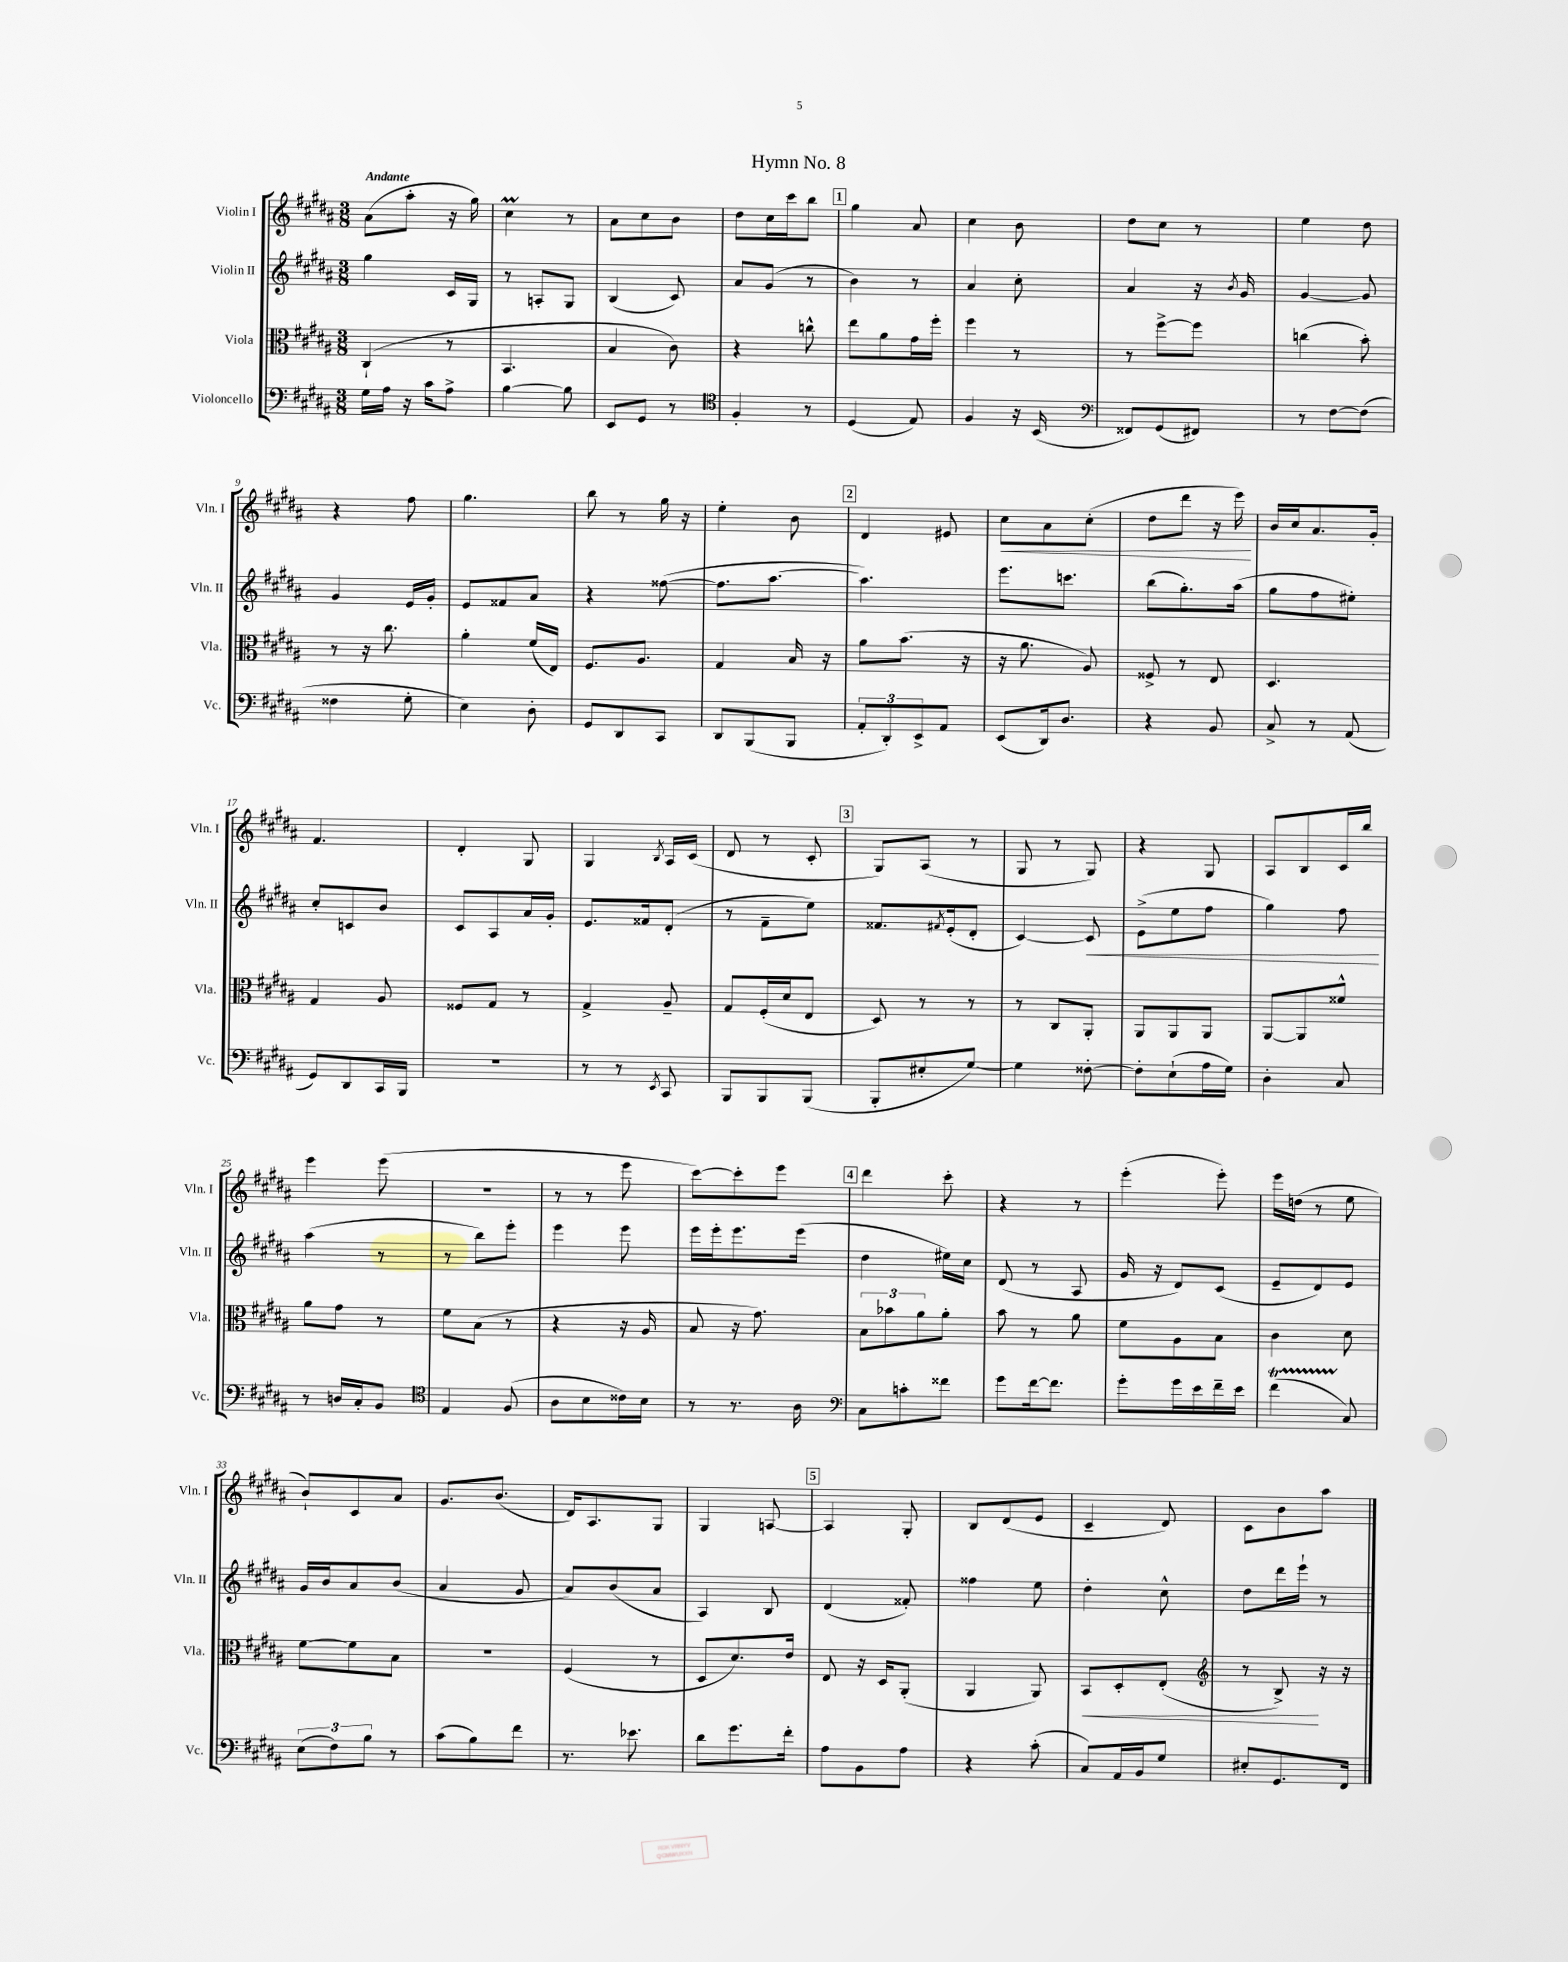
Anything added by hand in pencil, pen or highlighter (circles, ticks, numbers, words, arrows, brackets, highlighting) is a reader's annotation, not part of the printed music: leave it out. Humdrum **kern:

**kern	**kern	**dynam	**kern	**dynam	**kern	**dynam
*part4	*part3	*part3	*part2	*part2	*part1	*part1
*staff4	*staff3	*staff3	*staff2	*staff2	*staff1	*staff1
*I"Violoncello	*I"Viola	*	*I"Violin II	*	*I"Violin I	*
*I'Vc.	*I'Vla.	*	*I'Vln. II	*	*I'Vln. I	*
*clefF4	*clefC3	*	*clefG2	*	*clefG2	*
*k[f#c#g#d#a#]	*k[f#c#g#d#a#]	*	*k[f#c#g#d#a#]	*	*k[f#c#g#d#a#]	*
*M3/8	*M3/8	*	*M3/8	*	*M3/8	*
=1	=1	=1	=1	=1	=1	=1
!	!	!	!	!	!LO:TX:a:B:t=Andante	!
16G#\LL	(4C#`/	.	4gg#\	.	(8a#\L	.
16A#\JJ	.	.	.	.	.	.
16r	.	.	.	.	8aa#'\J	.
16c#\KL	.	.	.	.	.	.
8A#^\J	8r	.	16c#/LL	.	16r	.
.	.	.	16G#/JJ	.	16gg#\)	.
=2	=2	=2	=2	=2	=2	=2
[4B\	4.BB/	.	8r	.	4cc#M\	.
.	.	.	8An'/L	.	.	.
8B\]	.	.	8G#/J	.	8r	.
=3	=3	=3	=3	=3	=3	=3
8EE/L	4B/	.	(4B/	.	8a#\L	.
8GG#/J	.	.	.	.	8cc#\	.
8r	8c#\)	.	8c#/)	.	8b\J	.
=4	=4	=4	=4	=4	=4	=4
*clefC4	*	*	*	*	*	*
4F#'/	4r	.	8a#/L	.	8dd#\L	.
.	.	.	(8g#/J	.	16cc#\L	.
.	.	.	.	.	16ccc#\J	.
8r	8ccn^^\	.	8r	.	8bb\J	.
!!LO:REH:place=s1:t=1
=5	=5	=5	=5	=5	=5	=5
(4D#/	8ee\L	.	4b\)	.	4gg#\	.
.	8a#\	.	.	.	.	.
8E/)	16g#\L	.	8r	.	8a#/	.
.	16ff#'\JJ	.	.	.	.	.
=6	=6	=6	=6	=6	=6	=6
4F#/	4ff#\	.	4a#/	.	4cc#\	.
16r	8r	.	8cc#'\	.	8b\	.
(16BB/	.	.	.	.	.	.
=7	=7	=7	=7	=7	=7	=7
*clefF4	*	*	*	*	*	*
8FF##X/L)	8r	.	4a#/	.	8dd#\L	.
(8GG#/	[8ff#^\L	.	.	.	8cc#\J	.
8FF#X/J)	8ff#\J]	.	16r	.	8r	.
.	.	.	8qb/	.	.	.
.	.	.	16g#/	.	.	.
=8	=8	=8	=8	=8	=8	=8
8r	(4ccn\	.	[4g#/	.	4ee\	.
[8F#\L	.	.	.	.	.	.
(8F#\J]	8b'\)	.	8g#/]	.	8dd#\	.
!!LO:LB:g=z
=9	=9	=9	=9	=9	=9	=9
4F##X\	8r	.	4g#/	.	4r	.
.	16r	.	.	.	.	.
.	8.cc#\	.	.	.	.	.
8G#'\	.	.	16e/LL	.	8ff#\	.
.	.	.	16g#'/JJ	.	.	.
=10	=10	=10	=10	=10	=10	=10
4E\)	4a#'\	.	8e/L	.	4.gg#\	.
.	.	.	8f##X/	.	.	.
8D#'\	(16f#/LL	.	8a#/J	.	.	.
.	16E/JJ)	.	.	.	.	.
=11	=11	=11	=11	=11	=11	=11
8GG#/L	8.F#/L	.	4r	.	8bb\	.
8DD#/	.	.	.	.	8r	.
.	8.A#/J	.	.	.	.	.
8CC#/J	.	.	([8ff##X\	.	16gg#\	.
.	.	.	.	.	16r	.
=12	=12	=12	=12	=12	=12	=12
8DD#/L	4G#/	.	8.ff##\L]	.	4ee'\	.
(8BBB/	.	.	.	.	.	.
.	.	.	[8.aa#\J	.	.	.
8BBB/J	16B/	.	.	.	8b\	.
.	16r	.	.	.	.	.
!!LO:REH:place=s1:t=2
=13	=13	=13	=13	=13	=13	=13
12AA#'/L	8a#\L	.	4.aa#\])	.	4d#/	.
12DD#'/)	.	.	.	.	.	.
.	(8.b\J	.	.	.	.	.
12EE^/	.	.	.	.	.	.
8AA#/J	.	.	.	.	8e#X/	.
.	16r	.	.	.	.	.
=14	=14	=14	=14	=14	=14	=14
!	!	!	!	!	!	!LO:HP:b
(8EE/L	16r	.	8.eee\L	.	8cc#\L	<
.	8.a#\	.	.	.	.	.
16DD#/k)	.	.	.	.	8a#\	.
8.D#/J	.	.	8.cccn\J	.	.	.
.	8A#/)	.	.	.	(8cc#'\J	.
=15	=15	=15	=15	=15	=15	=15
4r	8F##X^/	.	(8bb\L	.	8dd#\L	.
.	8r	.	8.gg#'\)	.	8ddd#\J	.
8BB/	8E/	.	.	.	16r	.
.	.	.	(16aa#\Jk	.	16eee\)	.
.	.	.	.	.	.	[
=16	=16	=16	=16	=16	=16	=16
8C#^/	4.D#/	.	8gg#\L	.	16b/LL	.
.	.	.	.	.	16cc#/J	.
8r	.	.	8ff#\	.	8.a#/	.
(8AA#/	.	.	8ee#X'\J)	.	.	.
.	.	.	.	.	16g#'/Jk	.
!!LO:LB:g=z
=17	=17	=17	=17	=17	=17	=17
8GG#/L)	4G#/	.	8cc#'/L	.	4.f#/	.
8DD#/	.	.	8cn/	.	.	.
16CC#/L	8A#/	.	8b/J	.	.	.
16BBB/JJ	.	.	.	.	.	.
=18	=18	=18	=18	=18	=18	=18
4.r	8F##X/L	.	8c#/L	.	4d#'/	.
.	8G#/J	.	8A#/	.	.	.
.	8r	.	16a#/L	.	8G#/	.
.	.	.	16g#'/JJ	.	.	.
=19	=19	=19	=19	=19	=19	=19
8r	4G#^/	.	8.e/L	.	4G#/	.
8r	.	.	.	.	.	.
.	.	.	16f##X/k	.	.	.
8qEE/	.	.	.	.	8qB/	.
8CC#/	8A#~/	.	(8d#'/J	.	16A#/LL	.
.	.	.	.	.	(16c#/JJ	.
=20	=20	=20	=20	=20	=20	=20
8BBB/L	8G#/L	.	8r	.	8d#/	.
8BBB/	(16F#'/L	.	8f#~\L	.	8r	.
.	16d#/J	.	.	.	.	.
(8BBB/J	8E/J	.	8ee\J)	.	8c#'/	.
!!LO:REH:place=s1:t=3
=21	=21	=21	=21	=21	=21	=21
8BBB'/L	8D#/)	.	8.f##X/L	.	8G#/L)	.
8E#X'/	8r	.	.	.	(8A#/J	.
.	.	.	8qf#X/	.	.	.
.	.	.	(16e'/k	.	.	.
[8G#/J)	8r	.	8d#'/J	.	8r	.
=22	=22	=22	=22	=22	=22	=22
4G#\]	8r	.	[4c#/)	.	8G#/	.
.	8C#/L	.	.	.	8r	.
!	!	!	!	!LO:HP:b	!	!
[8F##X'\	8AA#'/J	.	8c#/]	<	8G#/)	.
=23	=23	=23	=23	=23	=23	=23
8F##'\L]	8AA#/L	.	(8e^\L	.	4r	.
(8E`\	8AA#/	.	8ee\	.	.	.
16A#\L	8AA#/J	.	8ff#\J	.	8G#/	.
16G#\JJ)	.	.	.	.	.	.
=24	=24	=24	=24	=24	=24	=24
4D#'\	[8AA#/L	.	4gg#\)	.	8A#/L	.
.	8AA#/]	.	.	.	8B/	.
8C#/	8f##X^^/J	.	8ff#\	.	16c#/L	.
.	.	.	.	.	16bb/JJ	.
.	.	.	.	[	.	.
!!LO:LB:g=z
=25	=25	=25	=25	=25	=25	=25
8r	8a#\L	.	(4aa#\	.	4eee\	.
16Dn/LL	8g#\J	.	.	.	.	.
16C#'/J	.	.	.	.	.	.
8BB/J	8r	.	8r	.	(8eee\	.
=26	=26	=26	=26	=26	=26	=26
*clefC4	*	*	*	*	*	*
4E/	8f#\L	.	8r	.	4.r	.
.	(8B\J	.	8bb\L)	.	.	.
(8F#/	8r	.	8eee'\J	.	.	.
=27	=27	=27	=27	=27	=27	=27
8A#\L	4r	.	4eee\	.	8r	.
8B\	.	.	.	.	8r	.
16c##X\L)	16r	.	8eee\	.	8eee\	.
16B\JJ	16A#/	.	.	.	.	.
=28	=28	=28	=28	=28	=28	=28
8r	8B/	.	16eee\LL	.	[8ccc#\L)	.
.	.	.	16eee'\J	.	.	.
8.r	16r	.	8.eee\	.	8ccc#'\]	.
.	8.g#\)	.	.	.	.	.
.	.	.	.	.	8eee\J	.
16A#\	.	.	(16eee\Jk	.	.	.
!!LO:REH:place=s1:t=4
=29	=29	=29	=29	=29	=29	=29
*clefF4	*	*	*	*	*	*
8C#\L	12B\L	.	4dd#\	.	4ddd#\	.
.	12b-X\	.	.	.	.	.
8cn'\	.	.	.	.	.	.
.	12a#\	.	.	.	.	.
8f##X\J	8a#'\J	.	16ee#X\LL)	.	8ccc#'\	.
.	.	.	16cc#\JJ	.	.	.
=30	=30	=30	=30	=30	=30	=30
8g#\L	8b\	.	(8d#/	.	4r	.
[16f#\k	8r	.	8r	.	.	.
8.f#\J]	.	.	.	.	.	.
.	8a#\	.	8A#/	.	8r	.
=31	=31	=31	=31	=31	=31	=31
8g#'\L	8f#\L	.	16g#/	.	(4eee'\	.
.	.	.	16r	.	.	.
16g#\L	8A#\	.	8d#/L)	.	.	.
16e\	.	.	.	.	.	.
16f#~\	8B\J	.	(8c#/J	.	8eee'\)	.
16e\JJ	.	.	.	.	.	.
=32	=32	=32	=32	=32	=32	=32
(4f#T\	4c#\	.	8e~/L	.	16eee\LL	.
.	.	.	.	.	(16ddn\JJ	.
.	.	.	8d#/)	.	8r	.
8C#/)	8d#\	.	8e/J	.	8ee\	.
!!LO:LB:g=z
=33	=33	=33	=33	=33	=33	=33
(12E\L	[8f#\L	.	16g#/LL	.	8b`/L)	.
.	.	.	16b/J	.	.	.
12F#\)	.	.	.	.	.	.
.	8f#\]	.	8a#/	.	8c#/	.
12B\J	.	.	.	.	.	.
8r	8B\J	.	(8b/J	.	8a#/J	.
=34	=34	=34	=34	=34	=34	=34
(8c#\L	4.r	.	4a#/	.	8.g#/L	.
8B\)	.	.	.	.	.	.
.	.	.	.	.	(8.b/J	.
8f#\J	.	.	8g#/	.	.	.
=35	=35	=35	=35	=35	=35	=35
8.r	(4F#/	.	8a#/L)	.	16d#/KL)	.
.	.	.	.	.	8.A#/	.
.	.	.	(8b/	.	.	.
8.e-X\	.	.	.	.	.	.
.	8r	.	8a#/J	.	8G#/J	.
=36	=36	=36	=36	=36	=36	=36
8d#\L	8D#/L	.	4A#/)	.	4G#/	.
8.g#\	8.d#/)	.	.	.	.	.
.	.	.	8B/	.	[8An/	.
16f#'\Jk	16e/Jk	.	.	.	.	.
!!LO:REH:place=s1:t=5
=37	=37	=37	=37	=37	=37	=37
8A#\L	8E/	.	(4d#/	.	4A/]	.
8BB\	16r	.	.	.	.	.
.	16D#/KL	.	.	.	.	.
8A#\J	(8AA#'/J	.	8f##X'/)	.	8G#'/	.
=38	=38	=38	=38	=38	=38	=38
4r	4AA#/	.	4ff##X\	.	8B/L	.
.	.	.	.	.	(8d#/	.
(8c#'\	8AA#/)	.	8ee\	.	8e/J	.
=39	=39	=39	=39	=39	=39	=39
!	!	!LO:HP:b	!	!	!	!
8C#/L)	8BB/L	<	4dd#'\	.	4c#~/	.
16AA#/L	8D#'/	.	.	.	.	.
16BB/J	.	.	.	.	.	.
8G#/J	(8E'/J	.	8cc#^^\	.	8d#/)	.
=40	=40	=40	=40	=40	=40	=40
*	*clefG2	*	*	*	*	*
8E#X'/L	8r	.	8dd#\L	.	8c#\L	.
8.GG#/	8B^/)	.	16ddd#\L	.	8b\	.
.	.	.	16eee`\JJ	.	.	.
.	16r	[	8r	.	8aa#\J	.
16FF#/Jk	16r	.	.	.	.	.
==	==	==	==	==	==	==
*-	*-	*-	*-	*-	*-	*-
